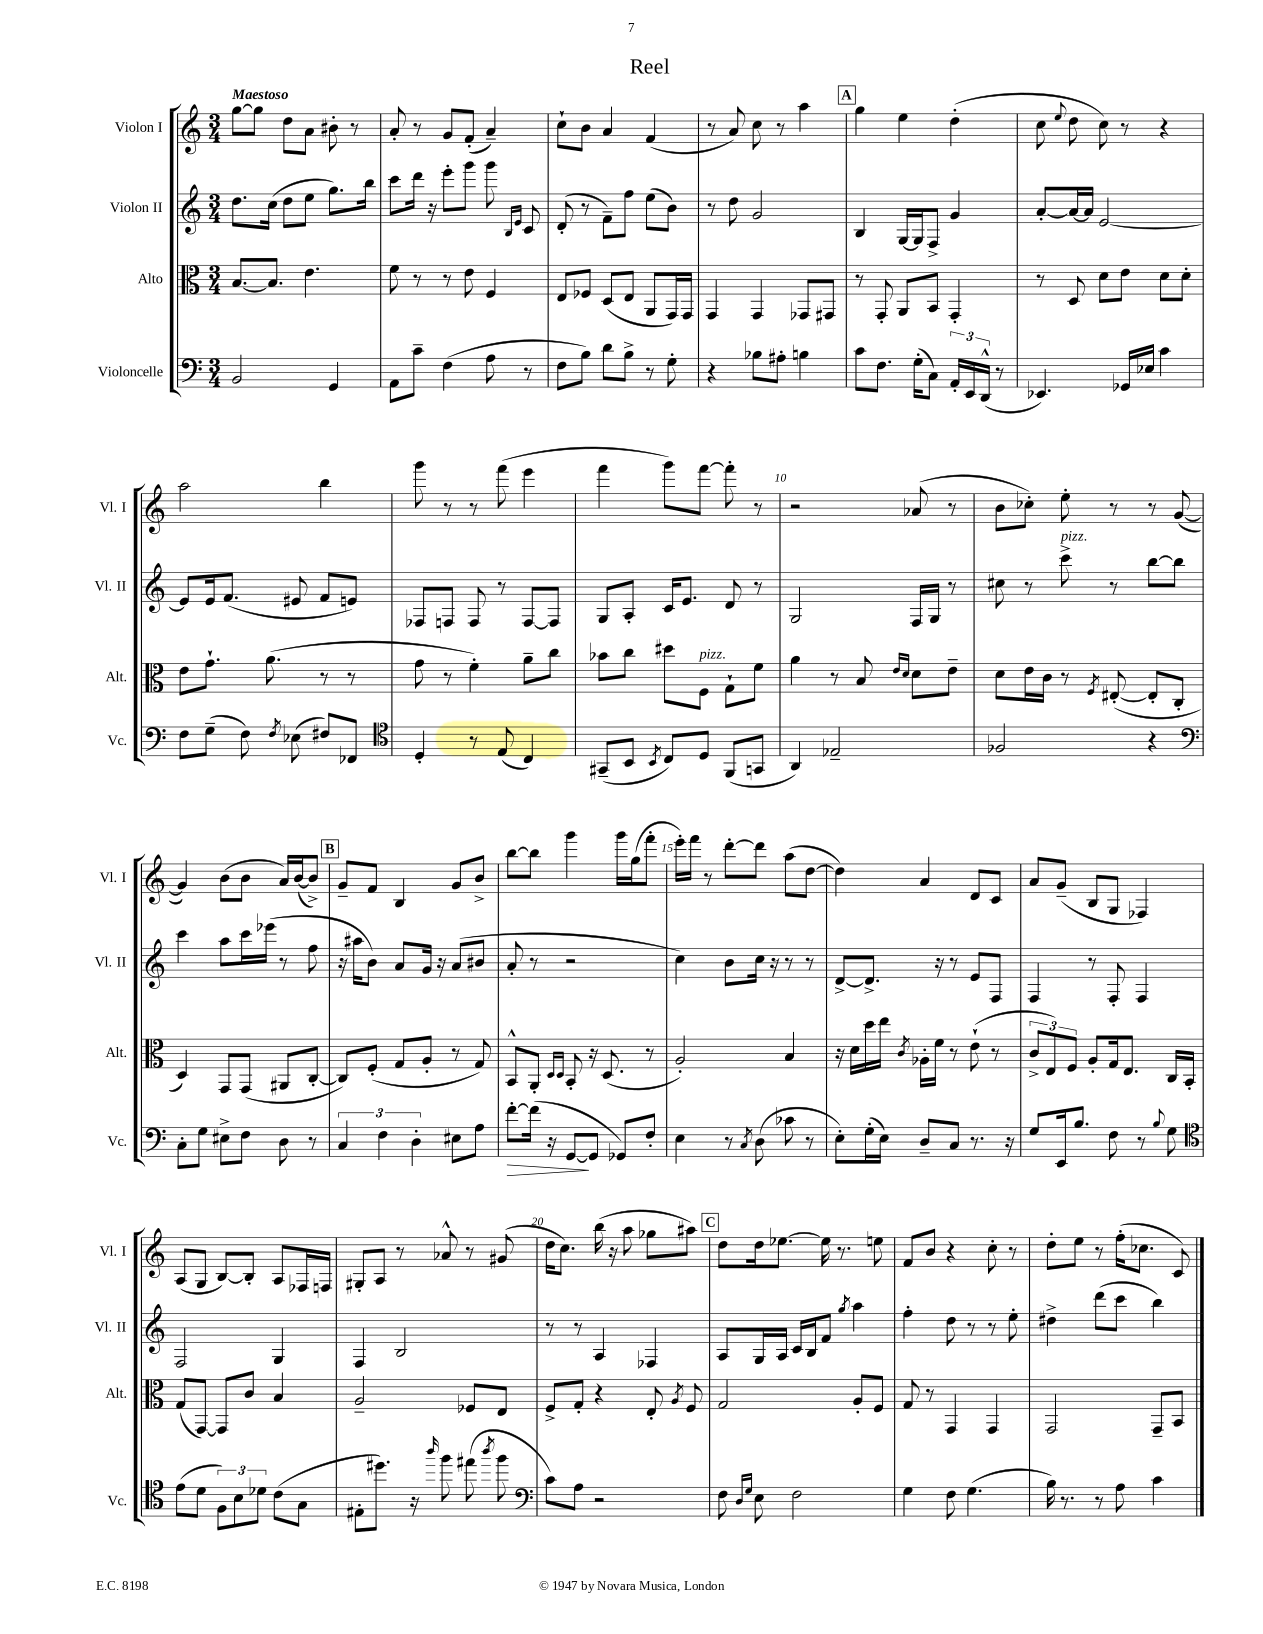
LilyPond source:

\header { title = "Reel" }
<<
\new StaffGroup <<
\new Staff = "s0" \with { instrumentName = "Violon I" shortInstrumentName = "Vl. I" } {
    \clef treble \key c \major \numericTimeSignature \time 3/4 \tempo "Maestoso"
    \autoBeamOff g''8[~ g''8] d''8[ a'8] bis'8-. r8 |
    a'8-. r8 g'8[ f'8]-.( a'4--) |
    c''8[-! b'8] a'4 f'4( |
    r8 a'8) c''8 r8 a''4 |
    \mark \markup { \box "A" } g''4 e''4 d''4-.( |
    c''8 \appoggiatura { e''8 } d''8 c''8) r8 r4 |
    a''2 b''4 |
    g'''8 r8 r8 f'''8( e'''4 |
    f'''4 g'''8[) f'''8]~ f'''8-. r8 |
    r2 aes'8( r8 |
    b'8[ ces''8]-.) e''8-. r8 r8 g'8~( |
    g'4) b'8[( b'8] a'16[) b'16~( b'8]->) |
    \mark \markup { \box "B" } g'8[-- f'8] b4 g'8[ b'8]-> |
    b''8[~ b''8] g'''4 g'''16[ g''16( f'''8]-. |
    e'''16[-.) f'''16] r8 d'''8[~-. d'''8] a''8[( d''8]~ |
    d''4) a'4 d'8[ c'8] |
    a'8[ g'8]--( b8[ g8] fes4) |
    a8[( g8] b8[~) b8]-. a8[ fes16 f16] |
    gis8[-. a8] r8 aes'8-^ r8 gis'8( |
    d''16[ c''8.]) b''16( r16 a''8 ges''8[ ais''8]) |
    \mark \markup { \box "C" } d''8[ d''16 ees''8.]~ ees''16 r8. e''8 |
    f'8[ b'8] r4 c''8-. r8 |
    d''8[-. e''8] r8 f''16[-.( ces''8.] c'8) \bar "|." |
}
\new Staff = "s1" \with { instrumentName = "Violon II" shortInstrumentName = "Vl. II" } {
    \clef treble \key c \major \numericTimeSignature \time 3/4
    \autoBeamOff d''8.[ c''16]( d''8[ e''8] g''8.[) b''16] |
    c'''8[ d'''16] r16 e'''8[-. g'''8] g'''8 \grace { b16[ e'16] } c'8 |
    d'8-.( r8 f'8[--) f''8] e''8[( b'8]) |
    r8 d''8 g'2 |
    \mark \markup { \box "A" } b4 g16[~ g16 f8]-> g'4 |
    a'8[~-. a'16~ a'16] e'2~ |
    e'8[ e'16 f'8.]( eis'8 f'8[ e'8]) |
    fes8[ f8] f8 r8 f8[~ f8] |
    g8[ a8]-. c'16[ e'8.] d'8 r8 |
    g2 f16[ g16] r8 |
    cis''8 r8 c'''8->^\markup { \italic "pizz." } r8 b''8[~ b''8] |
    c'''4 a''8[ c'''16 ees'''16]( r8 f''8 |
    \mark \markup { \box "B" } r16 ais''16[ b'8]) a'8[ g'16] r16 a'8[( bis'8] |
    a'8-. r8 r2 |
    c''4) b'8[ c''16] r16 r8 r8 |
    d'8[~-> d'8.]-> r16 r8 e'8[ f8] |
    f4 r8 f8-. f4 |
    f2 g4 |
    f4 b2 |
    r8 r8 a4 fes4 |
    \mark \markup { \box "C" } a8[ g16 a16] c'16[ b16 f'8] \acciaccatura { g''8 } a''4 |
    f''4-. d''8 r8 r8 e''8-. |
    dis''4-> d'''8[( c'''8] b''4) \bar "|." |
}
\new Staff = "s2" \with { instrumentName = "Alto" shortInstrumentName = "Alt." } {
    \clef alto \key c \major \numericTimeSignature \time 3/4
    \autoBeamOff b8.[~ b8.] e'4. |
    f'8 r8 r8 e'8 f4 |
    e8[ fes8] d8[( e8] a,8[ g,16) g,16] |
    g,4 g,4 ges,8[ gis,8] |
    \mark \markup { \box "A" } r8 g,8-. a,8[ b,8] g,4-. |
    r8 d8 d'8[ e'8] d'8[ d'8]-. |
    e'8[ g'8.]-! a'8.( r8 r8 |
    g'8 r8 f'4-.) a'8[-- c''8] |
    bes'8[ c''8] dis''8[ f8]^\markup { \italic "pizz." } g8[-! f'8] |
    a'4 r8 b8 \grace { e'16[ d'16] } d'8[ e'8]-- |
    d'8[ e'16 c'16] r8 \acciaccatura { f8 } eis8~-.( eis8[-. c8]-. |
    d4) g,8[ g,8]( ais,8[ c8]~-. |
    \mark \markup { \box "B" } c8[) f8]-.( g8[ a8]-. r8 g8) |
    b,8[-^ a,8]-. \grace { d16[ d16] } b,8-. r16 d8.( r8 |
    a2-.) b4 |
    r16 d'16[ d''16 e''16] \acciaccatura { c'8 } aes16[-. f'16] r8 e'8-!( r8 |
    \tuplet 3/2 { c'8[-> e8) f8] } a8[-. g16 e8.] c16[ b,16]-. |
    g8[( g,8]~) g,8[ c'8] b4 |
    a2-- fes8[ e8] |
    f8[-> g8]-. r4 e8-. \acciaccatura { a8 } f8 |
    \mark \markup { \box "C" } g2 a8[-. f8] |
    g8 r8 g,4 g,4 |
    g,2 g,8[-- b,8] \bar "|." |
}
\new Staff = "s3" \with { instrumentName = "Violoncelle" shortInstrumentName = "Vc." } {
    \clef bass \key c \major \numericTimeSignature \time 3/4
    \autoBeamOff b,2 g,4 |
    a,8[ c'8]-- f4( a8 r8 |
    f8[ b8]) d'8[ b8]-> r8 g8-. |
    r4 bes8[ ais8]-. b4 |
    \mark \markup { \box "A" } c'8[ f8.] g16[-.( c8]) \tuplet 3/2 { a,16[-. e,16 d,16]-^( } r8 |
    ees,4.) ges,16[ ees16] c'4 |
    f8[ g8]--( f8) \acciaccatura { f8 } ees8( fis8[) fes,8] |
    \clef tenor d4-. r8 e8( c4) |
    gis,8[--( b,8] \acciaccatura { b,8 } c8[) d8] f,8[( g,8] |
    a,4) ees2-- |
    fes2 r4 |
    \clef bass c8[-. g8] eis8[-> f8] d8 r8 |
    \mark \markup { \box "B" } \tuplet 3/2 { c4 f4 d4-. } eis8[ a8] |
    f'8[~-.\> f'16]( r16 g,8[~\! g,8] ges,8[) f8]-. |
    e4 r8 \acciaccatura { c8 } d8( ces'8 r8 |
    e8[-.) g16-.( e16]) d8[-- c8] r8. r16 |
    g8[ e,16 b8.] f8 r8 \appoggiatura { b8 } g8 |
    \clef tenor e'8[( d'8] \tuplet 3/2 { f8[) b8 des'8] } c'8[( g8] |
    eis8[-. dis''8.]) r16 \grace { a''16 } f''8 eis''8( \acciaccatura { a''8 } f''8 |
    \clef bass c'8[) a8] r2 |
    \mark \markup { \box "C" } f8 \grace { d16[ g16] } e8 f2 |
    g4 f8 g4.( |
    b16) r8. r8 a8 c'4 \bar "|." |
}
>>
>>
\layout { \context { \Score \override BarNumber.break-visibility = ##(#f #t #t) barNumberVisibility = #(every-nth-bar-number-visible 5) } }
